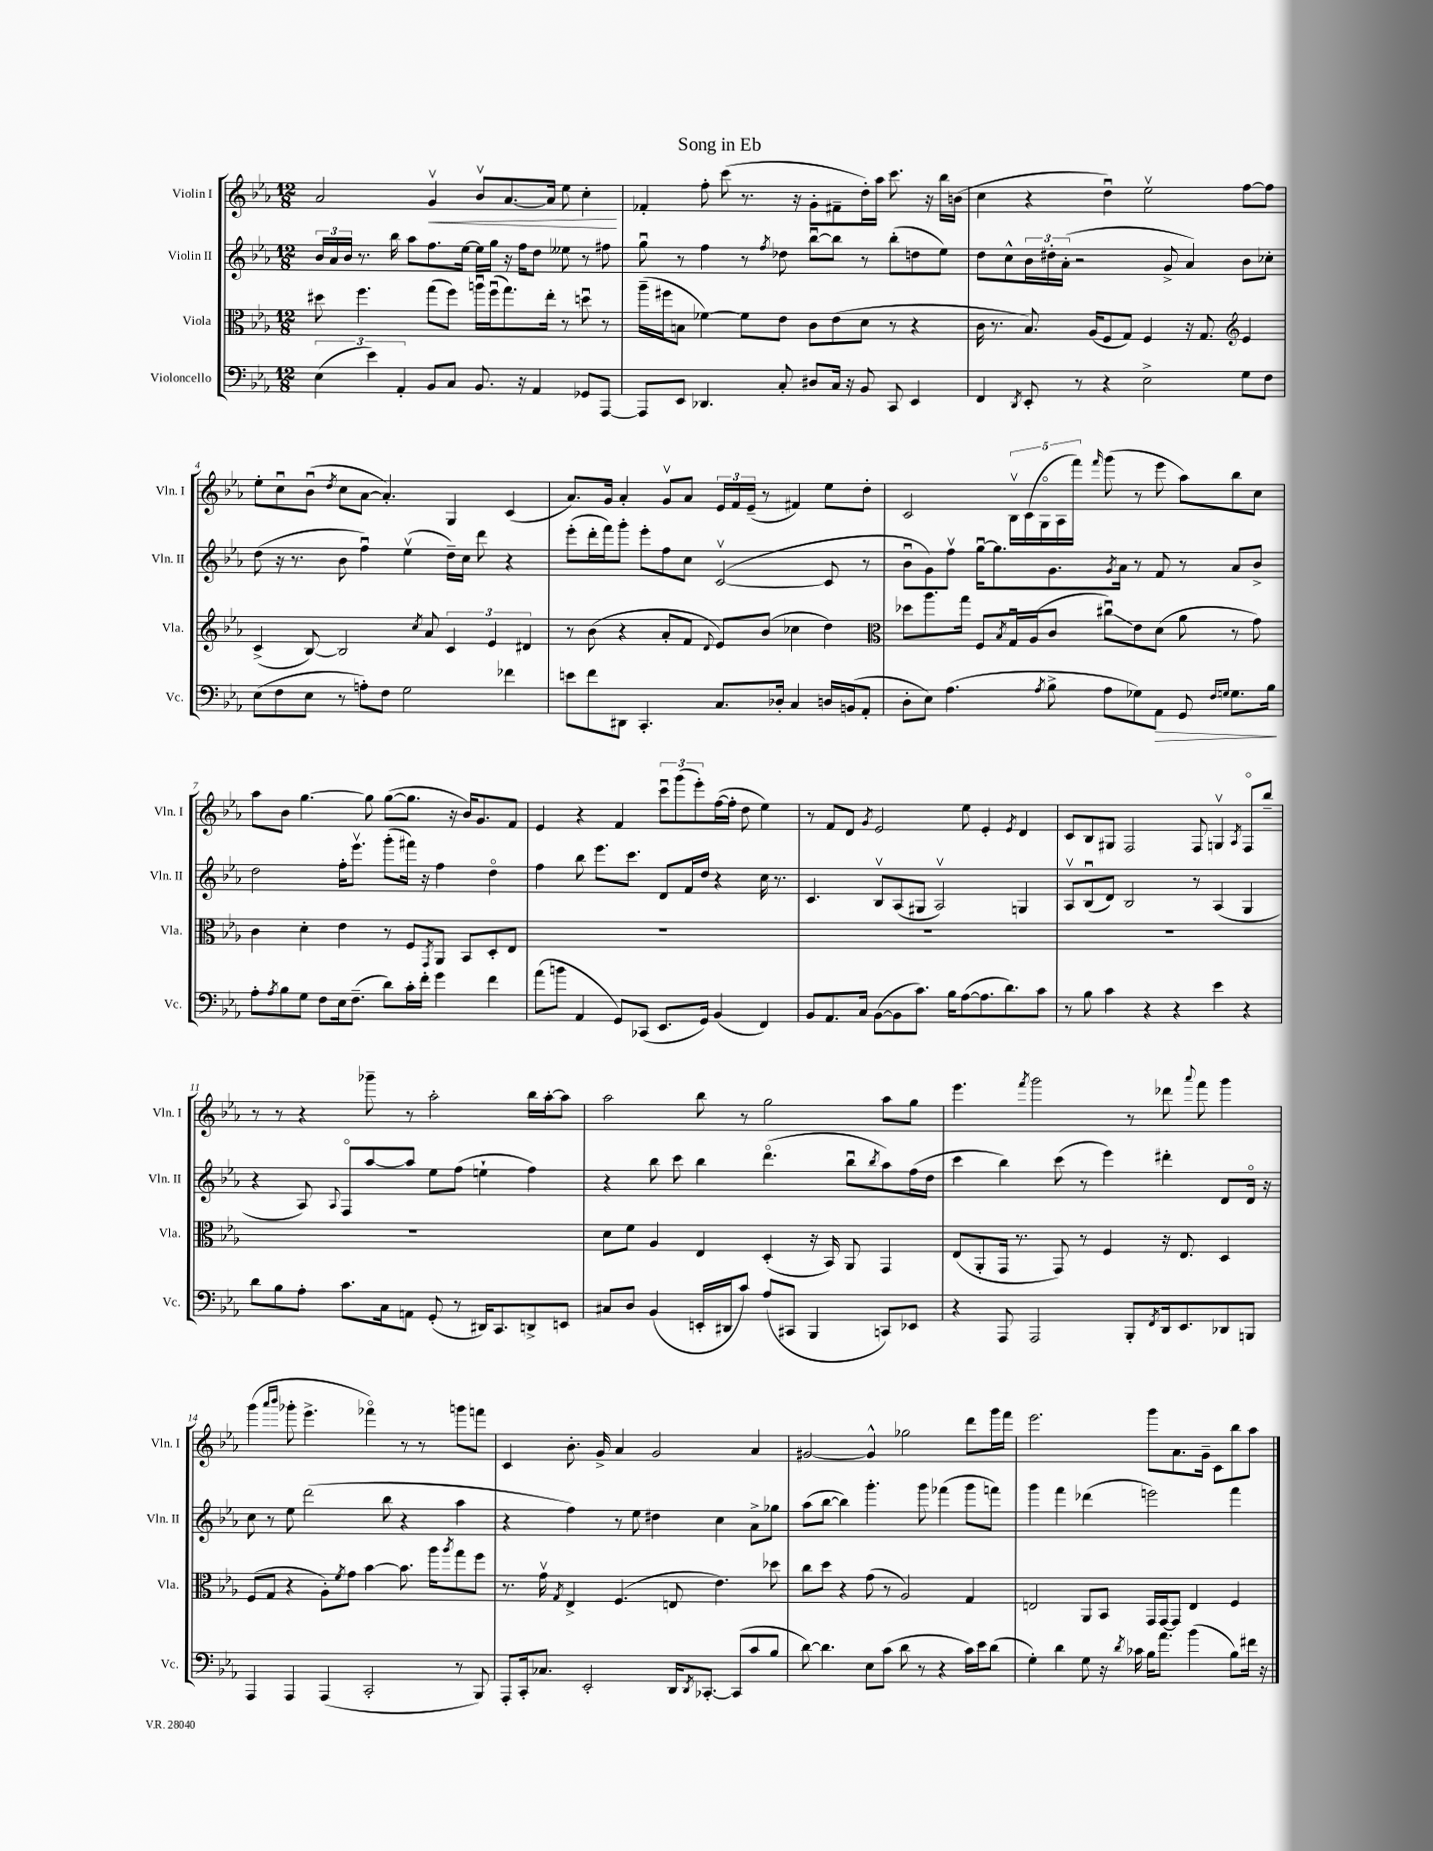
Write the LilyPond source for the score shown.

\header { title = "Song in Eb" }
<<
\new StaffGroup <<
\new Staff = "s0" \with { instrumentName = "Violin I" shortInstrumentName = "Vln. I" } {
    \clef treble \key ees \major \numericTimeSignature \time 12/8
    aes'2 g'4\upbow\< bes'8\upbow aes'8.~ aes'16 ees''8 c''4-.\! |
    fes'4-. f''8-. c'''8( r8. r16 g'8-. fis'8-- d''16-.) aes''16 c'''8. r16 bes''16 b'16( |
    c''4 r4 d''4\downbow) ees''2\upbow f''8~ f''8 |
    ees''8-. c''8\downbow bes'8\downbow( \acciaccatura { d''8 } c''8 aes'8~ aes'4.-.) g4 c'4( |
    aes'8.) g'16 aes'4-. g'8\upbow aes'8 \tuplet 3/2 { ees'16 f'16 ees'16--( } r8 fis'4) ees''8 d''8-. |
    c'2 \tuplet 5/4 { bes16\upbow c'16( g16\flageolet aes16 f'''16) } \grace { f'''16 } g'''8( r8 ees'''8 aes''8) bes''8 c''8 |
    aes''8 bes'8 g''4.~ g''8 g''8~( g''8. r16 bes'16) g'8. f'8 |
    ees'4 r4 f'4 \tuplet 3/2 { c'''8\downbow g'''8( ees'''8-.) } f''16~( f''16-. d''8 ees''4) |
    r8 f'8 d'8 \acciaccatura { g'8 } ees'2 ees''8 ees'4-. \acciaccatura { ees'8 } d'4 |
    c'8 bes8 gis8 f2 f8 g4\upbow \acciaccatura { aes8 } f8\flageolet bes''8-- |
    r8 r8 r4 ges'''8-- r8 aes''2-. bes''16 aes''16~-. aes''8 |
    aes''2 bes''8 r8 g''2 aes''8 g''8 |
    ees'''4. \acciaccatura { f'''8 } g'''2 r8 des'''8 \appoggiatura { aes'''8 } f'''8 g'''4 |
    g'''4( \grace { aes'''16 bes'''16 } ges'''8-. ees'''4.-> fes'''4\flageolet) r8 r8 g'''8 f'''8 |
    c'4 bes'8.-. g'16-> aes'4 g'2 aes'4 |
    gis'2~ gis'4-^ ges''2 d'''8 g'''16 f'''16 |
    ees'''2. g'''8 aes'8. g'16-- c'8 bes''8 aes''8 \bar "|." |
}
\new Staff = "s1" \with { instrumentName = "Violin II" shortInstrumentName = "Vln. II" } {
    \clef treble \key ees \major \numericTimeSignature \time 12/8
    \tuplet 3/2 { bes'16 aes'16 bes'16 } r8. bes''16 aes''8 f''8. ees''16~ ees''16 g''16 r16 f''16 d''8 eeses''8 r8 fis''8 |
    g''8\downbow r8 f''4 r8 \acciaccatura { f''8 } des''8 bes''8~\downbow bes''8 r8 bes''8-.( d''8 ees''8) |
    d''8 c''8-^ \tuplet 3/2 { bes'16 dis''16-. aes'16-.( } r2 g'8-> aes'4) bes'8 ces''8-. |
    d''8( r16 r8. bes'8 f''4\downbow) ees''4\upbow( d''16--) c''16 d'''8 r4 |
    ees'''8-.( d'''16-. f'''16) g'''8-. ees'''8-. f''8 c''8 c'2~\upbow( c'8 r8 |
    bes'8\downbow g'8) f''8\upbow g''16~\downbow g''8. g'8. \acciaccatura { g'8 } aes'16 r8 f'8 r8 aes'8 bes'8-> |
    d''2 f''16-. ees'''8.\upbow g'''8-.( fis'''16) r16 f''4 d''4\flageolet |
    f''4 bes''8 ees'''8. c'''8. d'8 f'16 d''16 r4 c''16 r8. |
    c'4. bes8\upbow aes8( gis8 aes2\upbow) g4 |
    aes8\upbow bes8\downbow( d'8) bes2 r8 aes4( g4 |
    r4 aes8) \appoggiatura { aes8 } f8\flageolet aes''8~ aes''8 ees''8 f''8( e''4-! f''4) |
    r4 bes''8 c'''8 bes''4 d'''4.\flageolet( bes''8\downbow \acciaccatura { bes''8 } aes''8) f''16( d''16 |
    c'''4 bes''4) c'''8( r8 ees'''4) dis'''4-. d'8 d'16\flageolet r16 |
    c''8 r8 ees''8 d'''2( bes''8 r4 aes''4 |
    r4 f''4) r8 ees''8 dis''4 c''4 aes'8-> ges''8 |
    aes''8( bes''8~ bes''4) g'''4.-. g'''8 fes'''4( g'''8 f'''8) |
    g'''4 f'''4 des'''4( e'''2) f'''4 \bar "|." |
}
\new Staff = "s2" \with { instrumentName = "Viola" shortInstrumentName = "Vla." } {
    \clef alto \key ees \major \numericTimeSignature \time 12/8
    dis''8 f''4. g''8( f''8) a''16\downbow f''16\downbow( g''8.) ees''16-. r8 d''8\downbow r8 |
    aes''16--( fis''16 b8 fes'4~) fes'8 ees'8 c'8 ees'8( d'8 r8 r4 |
    c'16 r8. bes8.) aes16( f8 g8) f4 r16 g8. \clef treble ees'4 |
    c'4->( bes8~) bes2 \acciaccatura { c''8 } aes'8 \tuplet 3/2 { c'4 ees'4 dis'4 } |
    r8 bes'8( r4 aes'8-. f'8 \appoggiatura { d'8 } ees'8) bes'8( ces''4 d''4) |
    \clef alto des''8 aes''8. g''16 f8 \acciaccatura { bes8 } g16\downbow aes16( c'8 cis''8\downbow\glissando) ees'8 d'8( aes'8 r8 g'8) |
    c'4 d'4-. ees'4 r8 f8 \acciaccatura { g,8 } aes,8 bes,8 d8-. ees8 |
    R1. |
    R1. |
    R1. |
    R1. |
    d'8 f'8 aes4 ees4 d4-.( r16 bes,16) aes,8 g,4 |
    ees8( aes,8-. g,16 r8. g,8) r8 f4 r16 ees8. d4 |
    f8( g8 r4 aes8-.) \acciaccatura { f'8 } g'8 bes'4~ bes'8. aes''16 \acciaccatura { aes''8 } g''8 f''8 |
    r8. g'16\upbow \acciaccatura { g8 } ees4-> f4.( e8 ees'4.) des''8 |
    c''8 d''8 r4 g'8( r8 aes2) g4 |
    e2 aes,8 bes,8 g,16 g,16~ g,8 e4 f4 \bar "|." |
}
\new Staff = "s3" \with { instrumentName = "Violoncello" shortInstrumentName = "Vc." } {
    \clef bass \key ees \major \numericTimeSignature \time 12/8
    \tuplet 3/2 { ees4( ees'4) aes,4-. } bes,8 c8 bes,8. r16 aes,4 ges,8 aes,,8~ |
    aes,,8 ees,8 des,4. c8-. dis8 c16 r16 bes,8 c,8 ees,4 |
    f,4 \acciaccatura { d,8 } ees,8-. r8 r4 ees2-> g8 f8 |
    ees8( f8 ees8 r8 a8-.) f8 g2 fes'4 |
    e'8 f'8 dis,8 c,4.-. c8. des16-. c4 d16 b,16( aes,8-. |
    d8-. ees8) aes4.( \acciaccatura { aes8 } bes8-> aes8 ges8) aes,8\> g,8 \grace { f16 g16 } g8. bes16\! |
    aes8-. \acciaccatura { aes8 } bes8 g8 f8 ees16 f8.--( d'8) c'16-. f'16-. g'4 f'4 |
    aes'8( b'8 aes,4 g,8) ces,8( ees,8. g,16) bes,4( f,4) |
    bes,8 aes,8. c16 bes,8~( bes,8 c'8.) bes16 aes8~( aes8. d'8.) c'8 |
    r8 bes8 c'4 r4 r4 ees'4 r4 |
    d'8 bes8 aes8-. c'8. c16 a,8 g,8-.( r8 dis,16) c,8. d,8-> e,8 |
    cis8 d8 bes,4( e,16-. dis,16 c'8) aes8( cis,8 bes,,4 c,8) ees,8 |
    r4 aes,,8 aes,,2 bes,,8-. \acciaccatura { f,8 } d,16 ees,8. des,8 b,,8 |
    aes,,4 aes,,4 aes,,4( c,2-. r8 bes,,8) |
    aes,,8-. c,16-. ces8. ees,2-. d,16 \acciaccatura { d,8 } ces,8.~-. ces,8( c'8 bes8 |
    d'8~) d'4. ees8 c'8( d'8 r8 r4 c'16) ees'16 d'8( |
    g4-.) d'4 g8 r16 \acciaccatura { d'8 } ces'16 bes16 aes'8. bes'4( bes8) fis'16 r16 \bar "|." |
}
>>
>>
